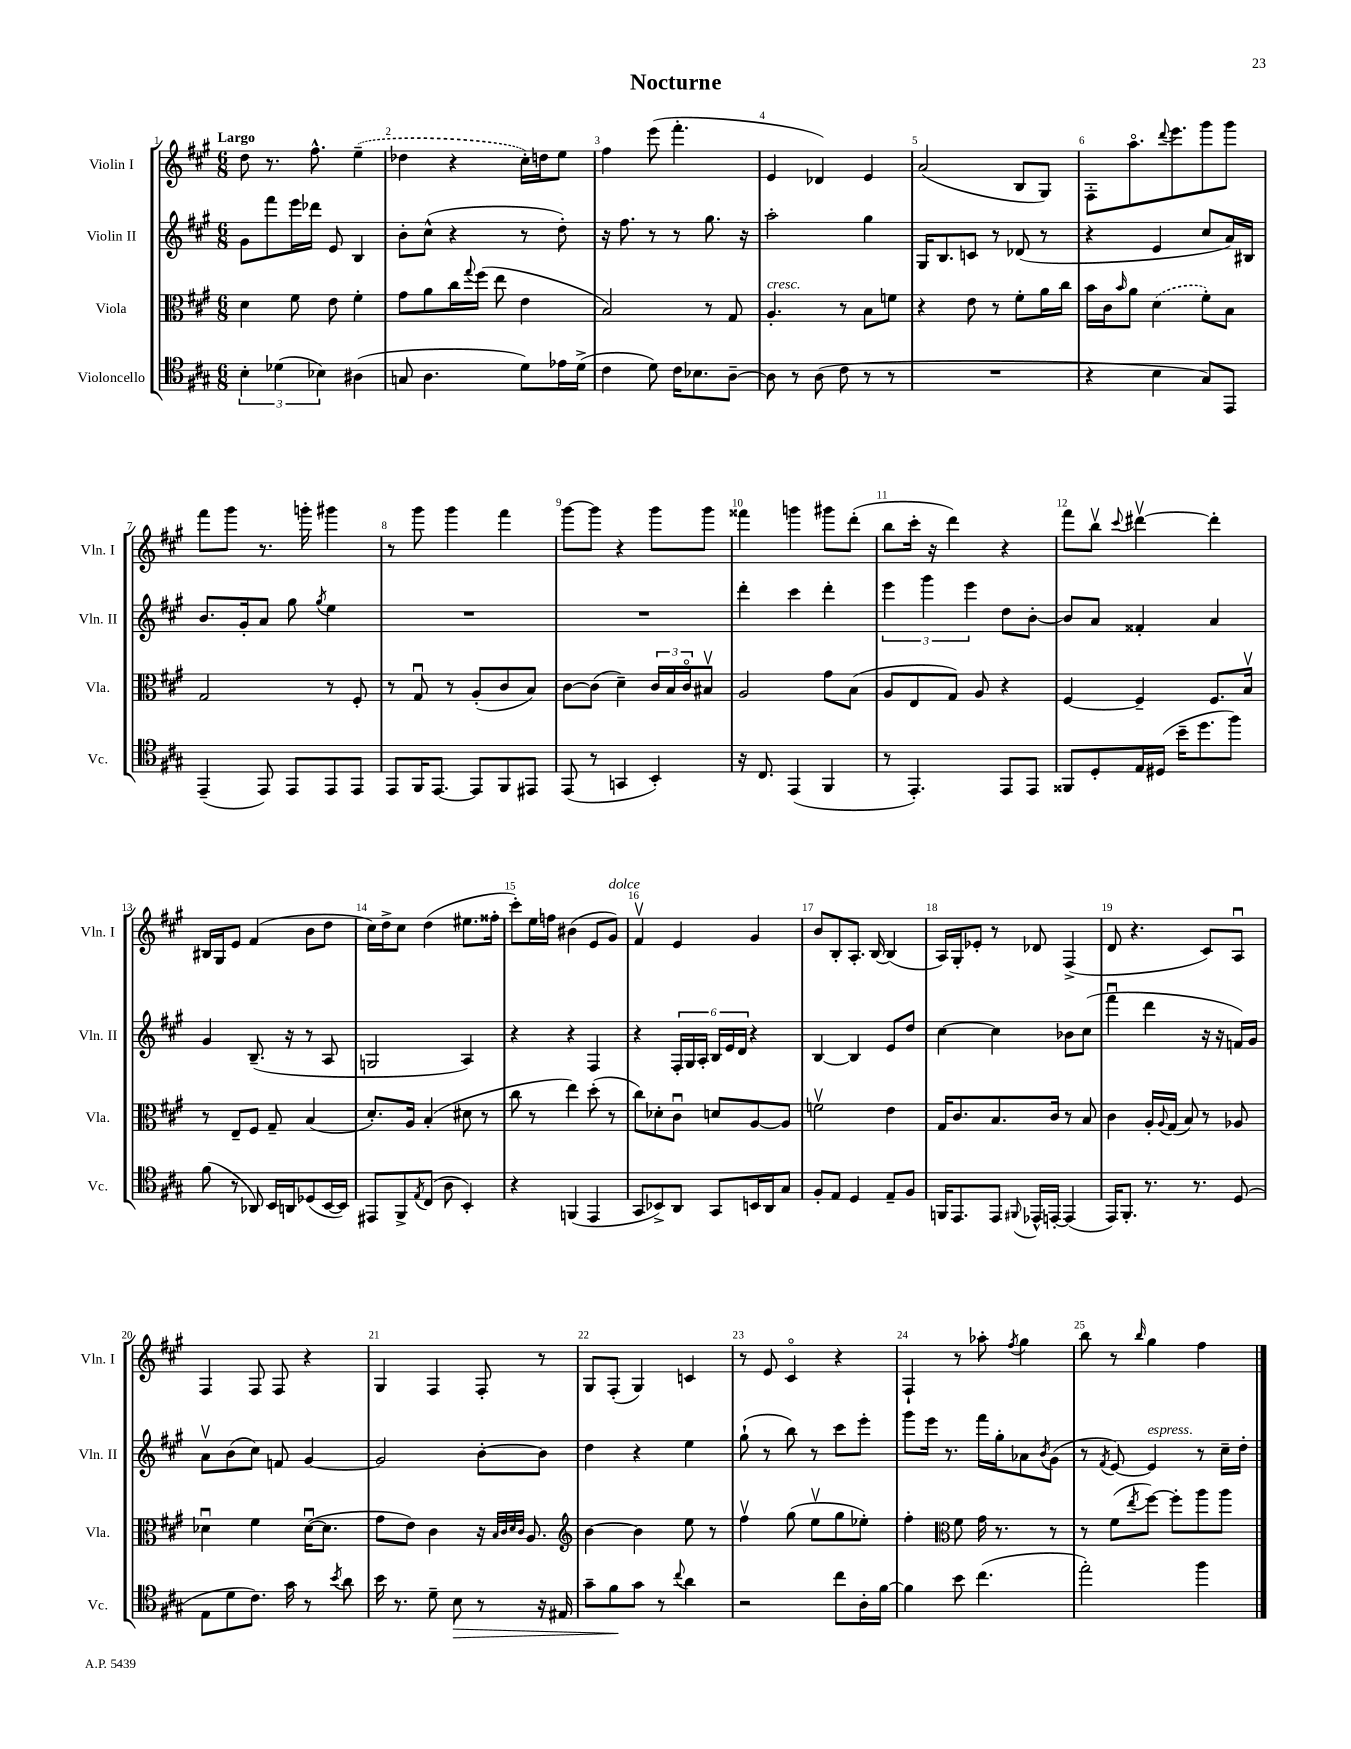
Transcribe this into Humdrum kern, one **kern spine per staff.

**kern	**kern	**kern	**kern
*staff4	*staff3	*staff2	*staff1
*clefC4	*clefC3	*clefG2	*clefG2
*k[f#c#g#]	*k[f#c#g#]	*k[f#c#g#]	*k[f#c#g#]
*M6/8	*M6/8	*M6/8	*M6/8
6B'\	4d\	8g#\L	8dd\
.	.	8fff#\	8.r
(6d-\	.	.	.
.	8f#\	16eee\L	.
.	.	16ddd-\JJ	8.ff#^^\
6B-\)	.	.	.
.	8e\	8e/	.
(4A#\	4f#'\	4B/	(4ee~\
=	=	=	=
8G/	8g#\L	8b'\L	4dd-\
4.A\	8a\	(8cc#^^\J	.
.	16cc#\L	4r	4r
.	8qqgg#/	.	.
.	(16ff#\JJ	.	.
.	8ee\	.	.
8d\L)	4e\	8r	16cc#'\LL)
.	.	.	16dd\J
16e-\L	.	8dd'\)	8ee\J
(16d^\JJ	.	.	.
=	=	=	=
4c#\	2B/)	16r	4ff#\
.	.	8.ff#\	.
8d\)	.	8r	(8eee\
16c#\LK	.	8r	4.fff#'\
8.B-\	.	.	.
.	8r	8.gg#\	.
[8A~\J	8G#/	.	.
.	.	16r	.
=	=	=	=
8A\]	4.A'/	2aa'\	4e/
8r	.	.	.
(8A\	.	.	4d-/)
8c#\	8r	.	.
8r	8B\L	4gg#\	4e/
8r	8f\J	.	.
=	=	=	=
2.r	4r	16G#/LK	(2a/
.	.	8.B/	.
.	8e\	8c/J	.
.	8r	8r	.
.	8f#'\L	(8d-/	8B/L
.	16a\L	8r	8G#/J)
.	16cc#\JJ	.	.
=	=	=	=
4r	16b\LL	4r	8F#'\L
.	16c#\J	.	.
.	16qqb/	.	.
.	8a\J	.	8.aao\
4B\	(4d\	4e/	.
.	.	.	8qqddd/
.	.	.	8.eee\
8G#/L)	8f#'\L)	8cc#/L	8ggg#\
8EE/J	8B\J	16a/L)	8ggg#\J
.	.	16B#/JJ	.
=	=	=	=
(4EE~/	2G#/	8.b/L	8fff#\L
.	.	.	8ggg#\J
.	.	16g#'/k	.
8EE/)	.	8a/J	8.r
8EE/L	.	8gg#\	.
.	.	.	16ggg'\
.	.	8qgg#/	.
8EE/	8r	4ee\	4ggg#\
8EE/J	8F#'/	.	.
=	=	=	=
8EE/L	8r	2.r	8r
16FF#/K	8G#u/	.	8ggg#\
[8.EE/J	.	.	.
.	8r	.	4ggg#\
8EE/]L	(8A'/L	.	.
8FF#/	8c#/	.	4fff#\
8EE#/J	8B/J)	.	.
=	=	=	=
(8EE/	[8c#\L	2.r	[8ggg#\L
8r	(8c#\]J	.	8ggg#\]J
4GG/	4d~\)	.	4r
4BB'/)	24c#/LL	.	8ggg#\L
.	24B/	.	.
.	24c#o/J	.	.
.	8B#v/J	.	8ggg#\J
=	=	=	=
16r	2A/	4ddd'\	4fff##\
8.C#/	.	.	.
(4EE/	.	4ccc#\	4ggg\
4FF#/	8g#\L	4ddd'\	8ggg#\L
.	(8B\J	.	(8ddd'\J
=	=	=	=
8r	8A/L	6eee\	8bb\L
4.EE'/)	8E/	.	16ccc#'\Jk
.	.	6ggg#\	.
.	.	.	16r
.	8G#/J)	.	4ddd\)
.	.	6eee\	.
.	8A/	.	.
8EE/L	4r	8dd\L	4r
8EE/J	.	[8b'\J	.
=	=	=	=
8FF##/L	[4F#/	8b/]L	8fff#\L
8D'/	.	8a/J	8bbv\J
.	.	.	8qqccc#/
16E/L	4F#~/]	4f##'/	[4ddd#v\
(16D#/JJ	.	.	.
16b~\LK	.	.	.
8.dd\	.	.	.
.	8.F#/L	4a/	4ddd#'\]
8ff#\J)	.	.	.
.	16Bv/Jk	.	.
=	=	=	=
(8f#\	8r	4g#/	16B#/LL
.	.	.	16G#/J
8r	8E~/L	.	8e/J
8AA-/)	8F#/J	(8.B~/	(4f#/
16BB/LL	8G#~/	.	.
16AA/J	.	16r	.
(8D-/	(4B/	8r	8b\L
[16BB/L	.	8A/	8dd\J
16BB/]JJ)	.	.	.
=	=	=	=
8EE#/L	8.d'/L)	2G/	16cc#\LL)
.	.	.	16dd^\J
8FF#^/	.	.	8cc#\J
.	16A/Jk	.	.
8qE/	.	.	.
(8C#/J	(4B'/	.	(4dd\
8A\	.	.	.
4BB'/)	8d#\	4A/)	8.ee#\L
.	8r	.	.
.	.	.	16ff##'\Jk
=	=	=	=
4r	8cc#\	4r	8ccc#'\L)
.	8r	.	16ee\L
.	.	.	16ff\JJ
(4FF/	4ee\)	4r	(4b#\
4EE/	(8dd'\	4F#/	8e/L
.	8r	.	8g#/J)
=	=	=	=
8GG#/L	8cc#\L)	4r	4f#v/
8BB-^/)	8d-'\	.	.
8AA/J	8c#u\J	24F#'/LL	4e/
.	.	24G#/	.
.	.	24A'/JJ	.
8GG#/L	8d/L	24B/LL	.
.	.	24e/	.
.	.	24d/JJ	.
16BB/L	[8A/	4r	4g#/
16AA/J	.	.	.
8G#/J	8A/]J	.	.
=	=	=	=
8F#'/L	2fv\	[4B/	8b/L
8E/J	.	.	8B'/
4D/	.	4B/]	8.A'/J
.	.	.	[16B/
8E~/L	4e\	8e/L	(4B/]
8F#/J	.	8dd/J	.
=	=	=	=
16FF/LK	16G#/LK	[4cc#\	16A/LL)
8.EE/	8.c#/	.	16G#'/J
.	.	.	8e-'/J
8EE/J	8.B/	4cc#\]	8r
8qqFF#/	.	.	.
16EE-^^/LL	.	.	8d-/
[16EE'/JJ	16c#/Jk	.	.
(4EE/]	8r	8b-\L	(4F#^/
.	8B/	(8cc#\J	.
=	=	=	=
16EE/LK)	4c#\	4fff#u\	8d/
8.FF#'/J	.	.	.
.	.	.	4.r
8.r	16A'/LL	4ddd\	.
.	8qqA/	.	.
.	(16G#/JJ	.	.
.	8B/)	.	.
8.r	.	.	.
.	8r	16r	8c#/L)
.	.	16r	.
(8D/	8A-/	16f/LL)	8Au/J
.	.	16g#/JJ	.
=	=	=	=
8E\L	4d-u\	8av\L	4F#/
8d\	.	(8b\	.
8.c#\J)	4f#\	8cc#\J)	8F#/
.	.	8f/	8F#/
16g#\	.	.	.
8r	([16d-u\LK	[4g#/	4r
.	8.d-\]J	.	.
8qb/	.	.	.
8a\	.	.	.
=	=	=	=
16b\	8g#\L	2g#/]	4G#/
8.r	.	.	.
.	8e\J)	.	.
8d~\	4c#\	.	4F#/
8B\	.	.	.
8r	16r	[8b'\L	8F#'/
.	32qqB/LLL	.	.
.	32qqc#/	.	.
.	32qqd/	.	.
.	32qqc#/JJJ	.	.
.	8.A/	.	.
16r	.	8b\]J	8r
16E#/	.	.	.
=	=	=	=
*	*clefG2	*	*
8g#~\L	[4b\	4dd\	8G#/L
8f#\	.	.	(8F#'/J
8g#\J	4b\]	4r	4G#/)
8r	.	.	.
8qqcc#/	.	.	.
4a\	8ee\	4ee\	4c/
.	8r	.	.
=	=	=	=
2r	4ff#v\	(8gg#`\	8r
.	.	8r	8e/
.	(8gg#\	8bb\)	4c#o/
.	8eev\L	8r	.
8cc#\L	8gg#\	8ccc#\L	4r
16A'\L	8ee-'\J)	8eee'\J	.
[16f#\JJ	.	.	.
=	=	=	=
4f#\]	4ff#'\	8ggg#\L	4F#`/
.	.	16eee\Jk	.
.	.	8.r	.
*	*clefC3	*	*
8b\	8f#\	.	8r
(4.cc#\	16g#\	16fff#\LL	8aa-'\
.	8.r	16gg#'\J	.
.	.	.	8qff#/
.	.	8a-\	4gg#\
.	.	8qb/	.
.	8r	(8g#\J	.
=	=	=	=
2ee'\)	8r	8r	8bb\
.	.	8qf#/	.
.	(8f#\L	[8e/)	8r
.	8qee/	.	16qqbb/
.	[8ff#\J)	4e/]	4gg#\
.	8ff#'\]L	.	.
4ff#\	8aa\	8r	4ff#\
.	8aa\J	16cc#~\LL	.
.	.	16dd'\JJ	.
==	==	==	==
*-	*-	*-	*-
